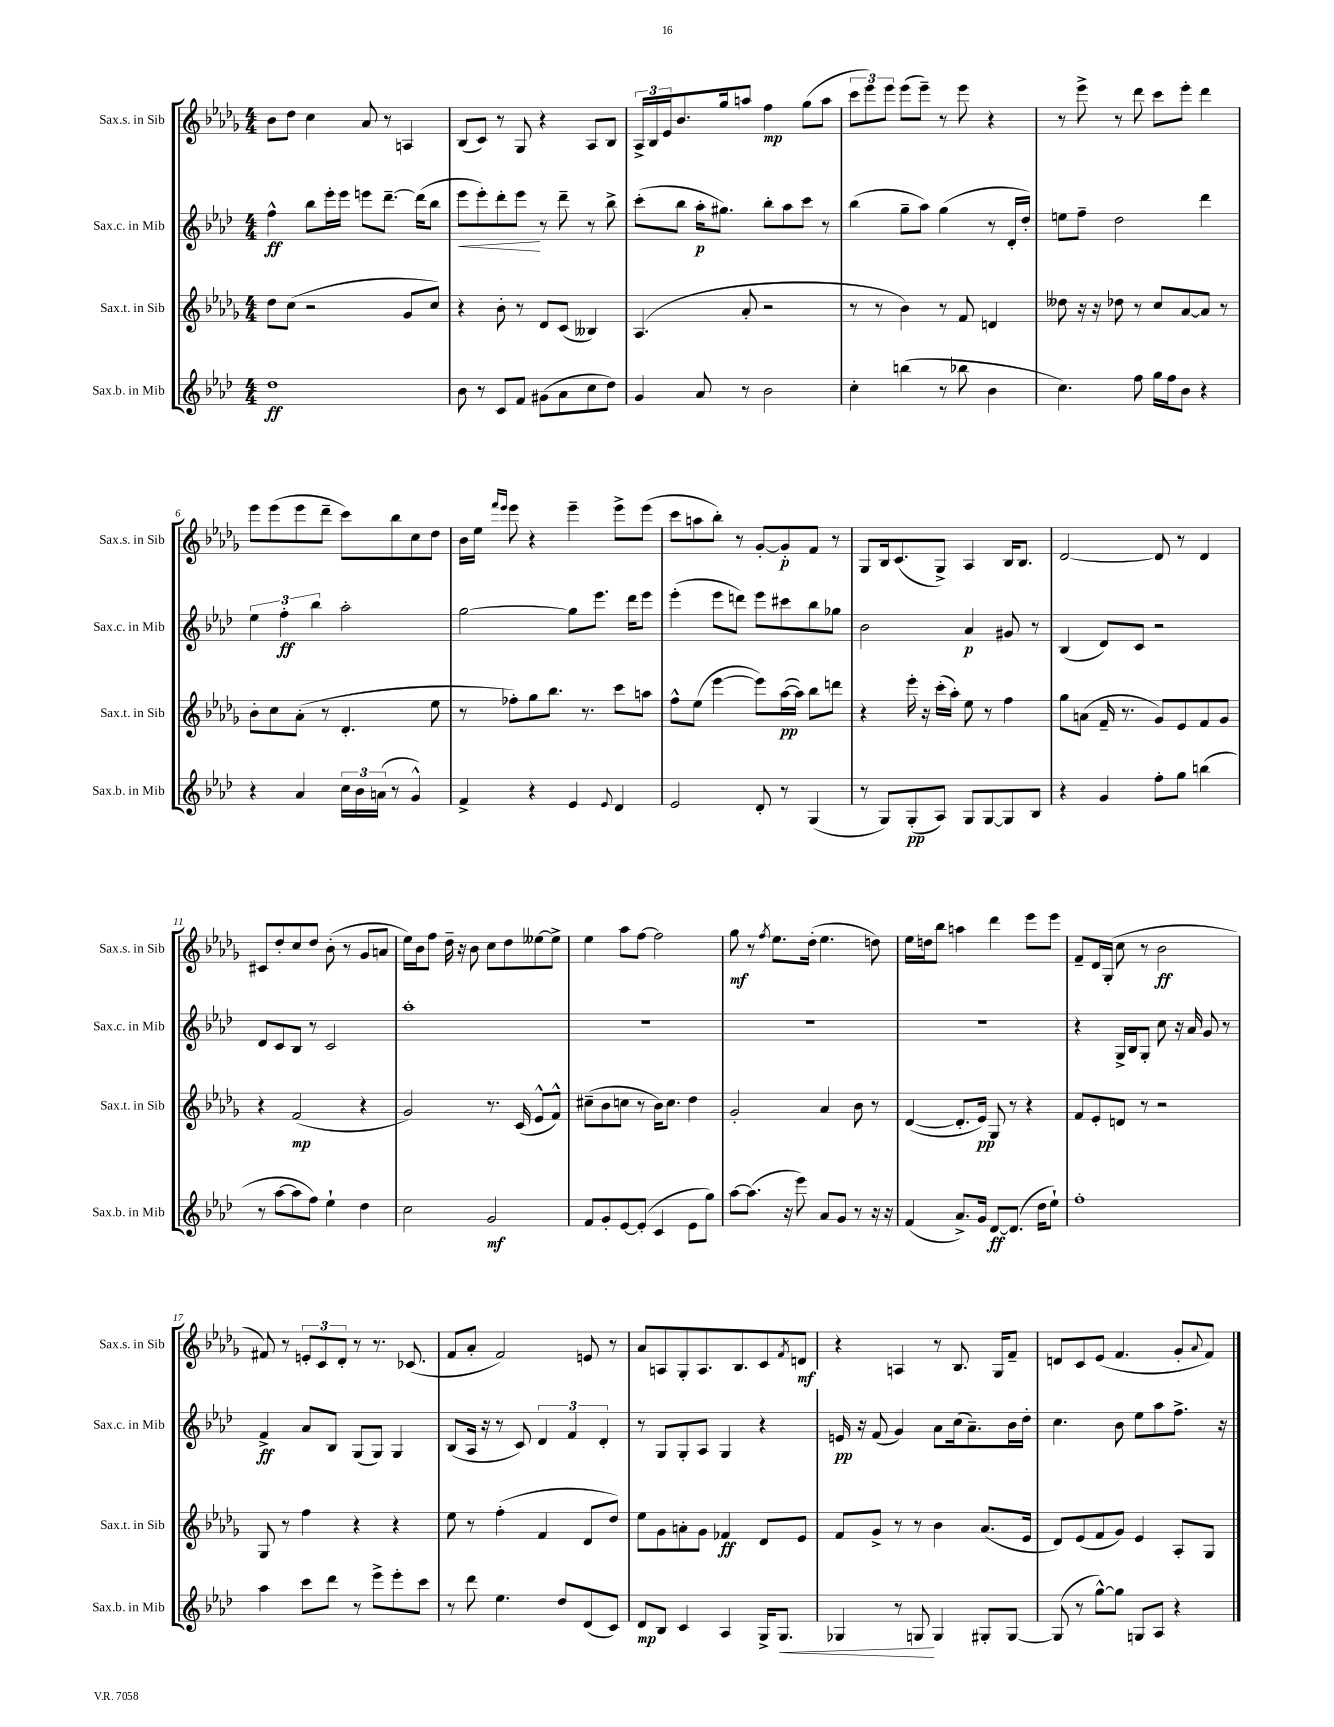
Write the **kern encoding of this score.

**kern	**dynam	**kern	**dynam	**kern	**dynam	**kern	**dynam
*part4	*part4	*part3	*part3	*part2	*part2	*part1	*part1
*staff4	*staff4	*staff3	*staff3	*staff2	*staff2	*staff1	*staff1
*I"Sax.b. in Mib	*	*I"Sax.t. in Sib	*	*I"Sax.c. in Mib	*	*I"Sax.s. in Sib	*
*I'Sax.b. in Mib	*	*I'Sax.t. in Sib	*	*I'Sax.c. in Mib	*	*I'Sax.s. in Sib	*
*clefG2	*	*clefG2	*	*clefG2	*	*clefG2	*
*k[b-e-a-d-]	*	*k[b-e-a-d-g-]	*	*k[b-e-a-d-]	*	*k[b-e-a-d-g-]	*
*M4/4	*	*M4/4	*	*M4/4	*	*M4/4	*
=1	=1	=1	=1	=1	=1	=1	=1
1dd-	ff	8dd-\L	.	4ff^^\	ff	8b-\L	.
.	.	(8cc\J	.	.	.	8dd-\J	.
.	.	2r	.	8bb-\L	.	4cc\	.
.	.	.	.	16eee-'\L	.	.	.
.	.	.	.	16eee-\JJ	.	.	.
.	.	.	.	8eeen\L	.	8a-/	.
.	.	.	.	[8.ddd-~\J	.	8r	.
.	.	8g-/L	.	.	.	4An/	.
.	.	.	.	(16ddd-\KL]	.	.	.
.	.	8cc/J)	.	8bb-\J	.	.	.
=2	=2	=2	=2	=2	=2	=2	=2
!	!	!	!	!	!LO:HP:b	!	!
8b-\	.	4r	.	8eee-\L	<	(8B-/L	.
8r	.	.	.	8eee-'\)	.	8c/J)	.
8c/L	.	8b-'\	.	8ddd-'\	.	8r	.
8f/J	.	8r	.	8eee-\J	.	8G-/	.
(8g#X\L	.	8d-/L	.	8r	[	4r	.
8a-\	.	(8c/J	.	8ddd-~\	.	.	.
8cc\	.	4B--X/)	.	8r	.	8A-/L	.
8dd-\J)	.	.	.	8bb-^\	.	8B-/J	.
=3	=3	=3	=3	=3	=3	=3	=3
4g/	.	(4.A-/	.	(8ccc'\L	.	24A-^/LL	.
.	.	.	.	.	.	24B-/	.
.	.	.	.	.	.	24e-/J	.
.	.	.	.	8bb-\J	.	8.b-/	.
8a-/	.	.	.	16aa-'\KL	p	.	.
.	.	.	.	8.gg#X\J)	.	16gg-/k	.
8r	.	8a-'/	.	.	.	8aan/J	.
2b-\	.	2r	.	8bb-'\L	.	4ff\	mp
.	.	.	.	8aa-\	.	.	.
.	.	.	.	8ccc\J	.	(8gg-\L	.
.	.	.	.	8r	.	8aa\J	.
=4	=4	=4	=4	=4	=4	=4	=4
4cc'\	.	8r	.	(4bb-\	.	12ccc\L	.
.	.	.	.	.	.	12eee-\)	.
.	.	8r	.	.	.	.	.
.	.	.	.	.	.	12eee-\J	.
(4bbn\	.	4b-\)	.	8gg~\L	.	(8eee-\L	.
.	.	.	.	8aa-\J)	.	8eee-~\J)	.
8r	.	8r	.	(4gg\	.	8r	.
8bb-X\	.	8f/	.	.	.	8eee-\	.
4b-\	.	4dn/	.	8r	.	4r	.
.	.	.	.	16d-'/LL	.	.	.
.	.	.	.	16dd-'/JJ)	.	.	.
=5	=5	=5	=5	=5	=5	=5	=5
4.cc\)	.	8dd--X\	.	8een\L	.	8r	.
.	.	16r	.	8ff~\J	.	8eee-^\	.
.	.	16r	.	.	.	.	.
.	.	8dd-X\	.	2dd-\	.	8r	.
8ff\	.	8r	.	.	.	8ddd-\	.
16gg\LL	.	8cc/L	.	.	.	8ccc\L	.
16ff\J	.	.	.	.	.	.	.
8b-\J	.	[8a-/	.	.	.	8eee-'\J	.
4r	.	8a-/J]	.	4ddd-\	.	4ddd-\	.
.	.	8r	.	.	.	.	.
!!LO:LB:g=z
=6	=6	=6	=6	=6	=6	=6	=6
4r	.	8b-'\L	.	6ee-\	.	8eee-\L	.
.	.	8cc\	.	.	.	(8eee-\	.
.	.	.	.	6ff'\	ff	.	.
4a-/	.	(8a-'\J	.	.	.	8eee-\	.
.	.	.	.	6bb-\	.	.	.
.	.	8r	.	.	.	8ddd-~\J	.
24cc\LL	.	4.d-'/	.	2aa-'\	.	8ccc\L)	.
24b-\	.	.	.	.	.	.	.
(24an\JJ	.	.	.	.	.	.	.
8r	.	.	.	.	.	8bb-\	.
4g^^/)	.	.	.	.	.	8cc\	.
.	.	8ee-\	.	.	.	8dd-\J	.
=7	=7	=7	=7	=7	=7	=7	=7
4f^/	.	8r	.	[2gg\	.	16b-\LL	.
.	.	.	.	.	.	16ee-\JJ	.
.	.	.	.	.	.	16qqfff/LL	.
.	.	.	.	.	.	16qqeee-/JJ	.
.	.	8ff-X'\L)	.	.	.	8eee-\	.
4r	.	8gg-\	.	.	.	4r	.
.	.	8.bb-\J	.	.	.	.	.
4e-/	.	.	.	8gg\L]	.	4eee-~\	.
.	.	8.r	.	.	.	.	.
.	.	.	.	8.eee-\J	.	.	.
8qqe-/	.	.	.	.	.	.	.
4d-/	.	8ccc\L	.	.	.	8eee-^\L	.
.	.	.	.	16ddd-\KL	.	.	.
.	.	8aan\J	.	8eee-\J	.	(8eee-\J	.
=8	=8	=8	=8	=8	=8	=8	=8
2e-/	.	8ff^^\L	.	(4eee-'\	.	8ccc\L	.
.	.	(8ee-\J	.	.	.	8aan\	.
.	.	[4eee-\	.	8eee-\L	.	8bb-'\J)	.
.	.	.	.	8dddn\J)	.	8r	.
8d-'/	.	8eee-\L])	.	8eee-\L	.	[8g-'/L	.
8r	.	([16aa-\L	pp	8ccc#X\	.	8g-'/]	p
.	.	16aa-\JJ])	.	.	.	.	.
(4G/	.	8bb-\L	.	8bb-\	.	8f/J	.
.	.	8dddn\J	.	8gg-X\J	.	8r	.
=9	=9	=9	=9	=9	=9	=9	=9
8r	.	4r	.	2b-\	.	8G-/L	.
8G/L)	.	.	.	.	.	16B-/k	.
.	.	.	.	.	.	(8.c/	.
(8G'/	pp	16eee-'\	.	.	.	.	.
.	.	16r	.	.	.	.	.
8A-/J)	.	(16ccc'\LL	.	.	.	8G-^/J)	.
.	.	16aa-'\JJ)	.	.	.	.	.
8G/L	.	8ee-\	.	4a-/	p	4A-/	.
[8G/	.	8r	.	.	.	.	.
8G/]	.	4ff\	.	8g#X/	.	16B-/KL	.
.	.	.	.	.	.	8.B-/J	.
8B-/J	.	.	.	8r	.	.	.
=10	=10	=10	=10	=10	=10	=10	=10
4r	.	8gg-\L	.	(4B-/	.	[2d-/	.
.	.	(8an\J	.	.	.	.	.
4g/	.	16f~/	.	8d-/L)	.	.	.
.	.	8.r	.	.	.	.	.
.	.	.	.	8c/J	.	.	.
8ff'\L	.	8g-/L)	.	2r	.	8d-/]	.
8gg\J	.	8e-/	.	.	.	8r	.
(4bbn\	.	8f/	.	.	.	4d-/	.
.	.	8g-/J	.	.	.	.	.
!!LO:LB:g=z
=11	=11	=11	=11	=11	=11	=11	=11
8r	.	4r	.	8d-/L	.	8c#X/L	.
[8aa-\L	.	.	.	8c/	.	8dd-'/	.
8aa-\]	.	(2f/	mp	8B-/J	.	8cc/	.
8ff\J)	.	.	.	8r	.	8dd-/J	.
4ee-`\	.	.	.	2c/	.	(8b-'\	.
.	.	.	.	.	.	8r	.
4dd-\	.	4r	.	.	.	8g-/L	.
.	.	.	.	.	.	8an/J	.
=12	=12	=12	=12	=12	=12	=12	=12
2cc\	.	2g-/)	.	1aa-'	.	16ee-\LL)	.
.	.	.	.	.	.	16b-\J	.
.	.	.	.	.	.	8ff\J	.
.	.	.	.	.	.	16dd-~\	.
.	.	.	.	.	.	16r	.
.	.	.	.	.	.	8b-\	.
2g/	mf	8.r	.	.	.	8cc\L	.
.	.	.	.	.	.	8dd-\	.
.	.	(16c/	.	.	.	.	.
.	.	8e-^^/L	.	.	.	[8ee--X\	.
.	.	8f^^/J)	.	.	.	8ee--^\J]	.
=13	=13	=13	=13	=13	=13	=13	=13
8f/L	.	(8cc#X~\L	.	1r	.	4ee-\	.
8g'/	.	8b-\	.	.	.	.	.
[8e-/	.	8ccn\J	.	.	.	8aa-\L	.
(8e-'/J]	.	8r	.	.	.	[8ff\J	.
4c/	.	16b-\KL)	.	.	.	2ff\]	.
.	.	8.cc\J	.	.	.	.	.
8e-\L	.	4dd-\	.	.	.	.	.
8gg\J)	.	.	.	.	.	.	.
=14	=14	=14	=14	=14	=14	=14	=14
[8aa-\L	.	2g-'/	.	1r	.	8gg-\	mf
(8.aa-\J]	.	.	.	.	.	8r	.
.	.	.	.	.	.	8qff/	.
.	.	.	.	.	.	8.ee-\L	.
16r	.	.	.	.	.	.	.
8eee-\)	.	.	.	.	.	.	.
.	.	.	.	.	.	(16dd-'\Jk	.
8a-/L	.	4a-/	.	.	.	4.ee-\	.
8g/J	.	.	.	.	.	.	.
8r	.	8b-\	.	.	.	.	.
16r	.	8r	.	.	.	8ddn\)	.
16r	.	.	.	.	.	.	.
=15	=15	=15	=15	=15	=15	=15	=15
(4f/	.	([4d-/	.	1r	.	16ee-\LL	.
.	.	.	.	.	.	16ddn\J	.
.	.	.	.	.	.	8bb-\J	.
8.a-^/L)	.	8.d-'/L]	.	.	.	4aan\	.
16g/Jk	.	16e-/Jk)	pp	.	.	.	.
[8d-/L	ff	8G-/	.	.	.	4ddd-\	.
(8.d-/J]	.	8r	.	.	.	.	.
.	.	4r	.	.	.	8eee-\L	.
16dd-\KL	.	.	.	.	.	.	.
8ee-`\J)	.	.	.	.	.	8eee-\J	.
=16	=16	=16	=16	=16	=16	=16	=16
1ff'	.	8f/L	.	4r	.	8f~/L	.
.	.	8e-'/	.	.	.	16d-/L	.
.	.	.	.	.	.	(16G-'/JJ	.
.	.	8dn/J	.	16G^/LL	.	8cc\	.
.	.	.	.	16B-/J	.	.	.
.	.	8r	.	8G'/J	.	8r	.
.	.	2r	.	8cc\	.	2b-\	ff
.	.	.	.	16r	.	.	.
.	.	.	.	16a-/	.	.	.
.	.	.	.	8g/	.	.	.
.	.	.	.	8r	.	.	.
!!LO:LB:g=z
=17	=17	=17	=17	=17	=17	=17	=17
4aa-\	.	8G-/	.	4f^/	ff	8f#X/)	.
.	.	8r	.	.	.	8r	.
8ccc\L	.	4ff\	.	8a-/L	.	12en'/L	.
.	.	.	.	.	.	12c/	.
8ddd-\J	.	.	.	8B-/J	.	.	.
.	.	.	.	.	.	12d-'/J	.
8r	.	4r	.	(8G/L	.	8r	.
8eee-^\L	.	.	.	8G/J)	.	8.r	.
8eee-'\	.	4r	.	4G/	.	.	.
.	.	.	.	.	.	(8.c-X/	.
8ccc\J	.	.	.	.	.	.	.
=18	=18	=18	=18	=18	=18	=18	=18
8r	.	8ee-\	.	(8B-/L	.	8f/L	.
8ddd-\	.	8r	.	16A-/Jk	.	8a-'/J	.
.	.	.	.	16r	.	.	.
4.ee-\	.	(4ff'\	.	8r	.	2f/)	.
.	.	.	.	8c/)	.	.	.
.	.	4f/	.	6d-/	.	.	.
8dd-/L	.	.	.	.	.	.	.
.	.	.	.	6f/	.	.	.
(8d-/	.	8d-/L	.	.	.	8en/	.
.	.	.	.	6d-'/	.	.	.
8c/J)	.	8dd-/J)	.	.	.	8r	.
=19	=19	=19	=19	=19	=19	=19	=19
8d-/L	mp	8ee-\L	.	8r	.	8a-/L	.
8B-/J	.	8g-\	.	8G/L	.	8An/	.
4c/	.	8an'\	.	8G'/	.	8G-'/	.
.	.	8g-\J	.	8A-/J	.	8.A/	.
4A-/	.	4f-X/	ff	4G/	.	.	.
.	.	.	.	.	.	8.B-/	.
16G^/KL	.	8d-/L	.	4r	.	8c/	.
!	!LO:HP:b	!	!	!	!	!	!
8.G/J	<	.	.	.	.	.	.
.	.	.	.	.	.	8qf/	.
.	.	8e-/J	.	.	.	8dn/J	mf
=20	=20	=20	=20	=20	=20	=20	=20
4G-X/	.	8f/L	.	16en/	pp	4r	.
.	.	.	.	16r	.	.	.
.	.	8g-^/J	.	(8f/	.	.	.
8r	.	8r	.	4g/)	.	4An/	.
8Gn/	.	8r	.	.	.	.	.
4G/	[	4b-\	.	8a-\L	.	8r	.
.	.	.	.	(16cc\k	.	8.B-/	.
.	.	.	.	8.a-~\)	.	.	.
8G#X'/L	.	(8.a-/L	.	.	.	.	.
.	.	.	.	.	.	16G-/KL	.
[8G#/J	.	.	.	16b-\L	.	8f~/J	.
.	.	16e-/Jk	.	16dd-'\JJ	.	.	.
=21	=21	=21	=21	=21	=21	=21	=21
(8G#/]	.	8d-/L)	.	4.cc\	.	8dn/L	.
8r	.	(8e-/	.	.	.	8c/	.
[8gg^^\L)	.	8f/	.	.	.	(8e-/J	.
8gg\J]	.	8g-/J)	.	8b-\	.	4.f/	.
8Gn/L	.	4e-/	.	8ee-\L	.	.	.
8A-/J	.	.	.	8aa-\	.	.	.
4r	.	8A-'/L	.	8.ff^\J	.	8g-'/L	.
.	.	.	.	.	.	8qqa-/	.
.	.	8G-/J	.	.	.	8f/J)	.
.	.	.	.	16r	.	.	.
==	==	==	==	==	==	==	==
*-	*-	*-	*-	*-	*-	*-	*-
